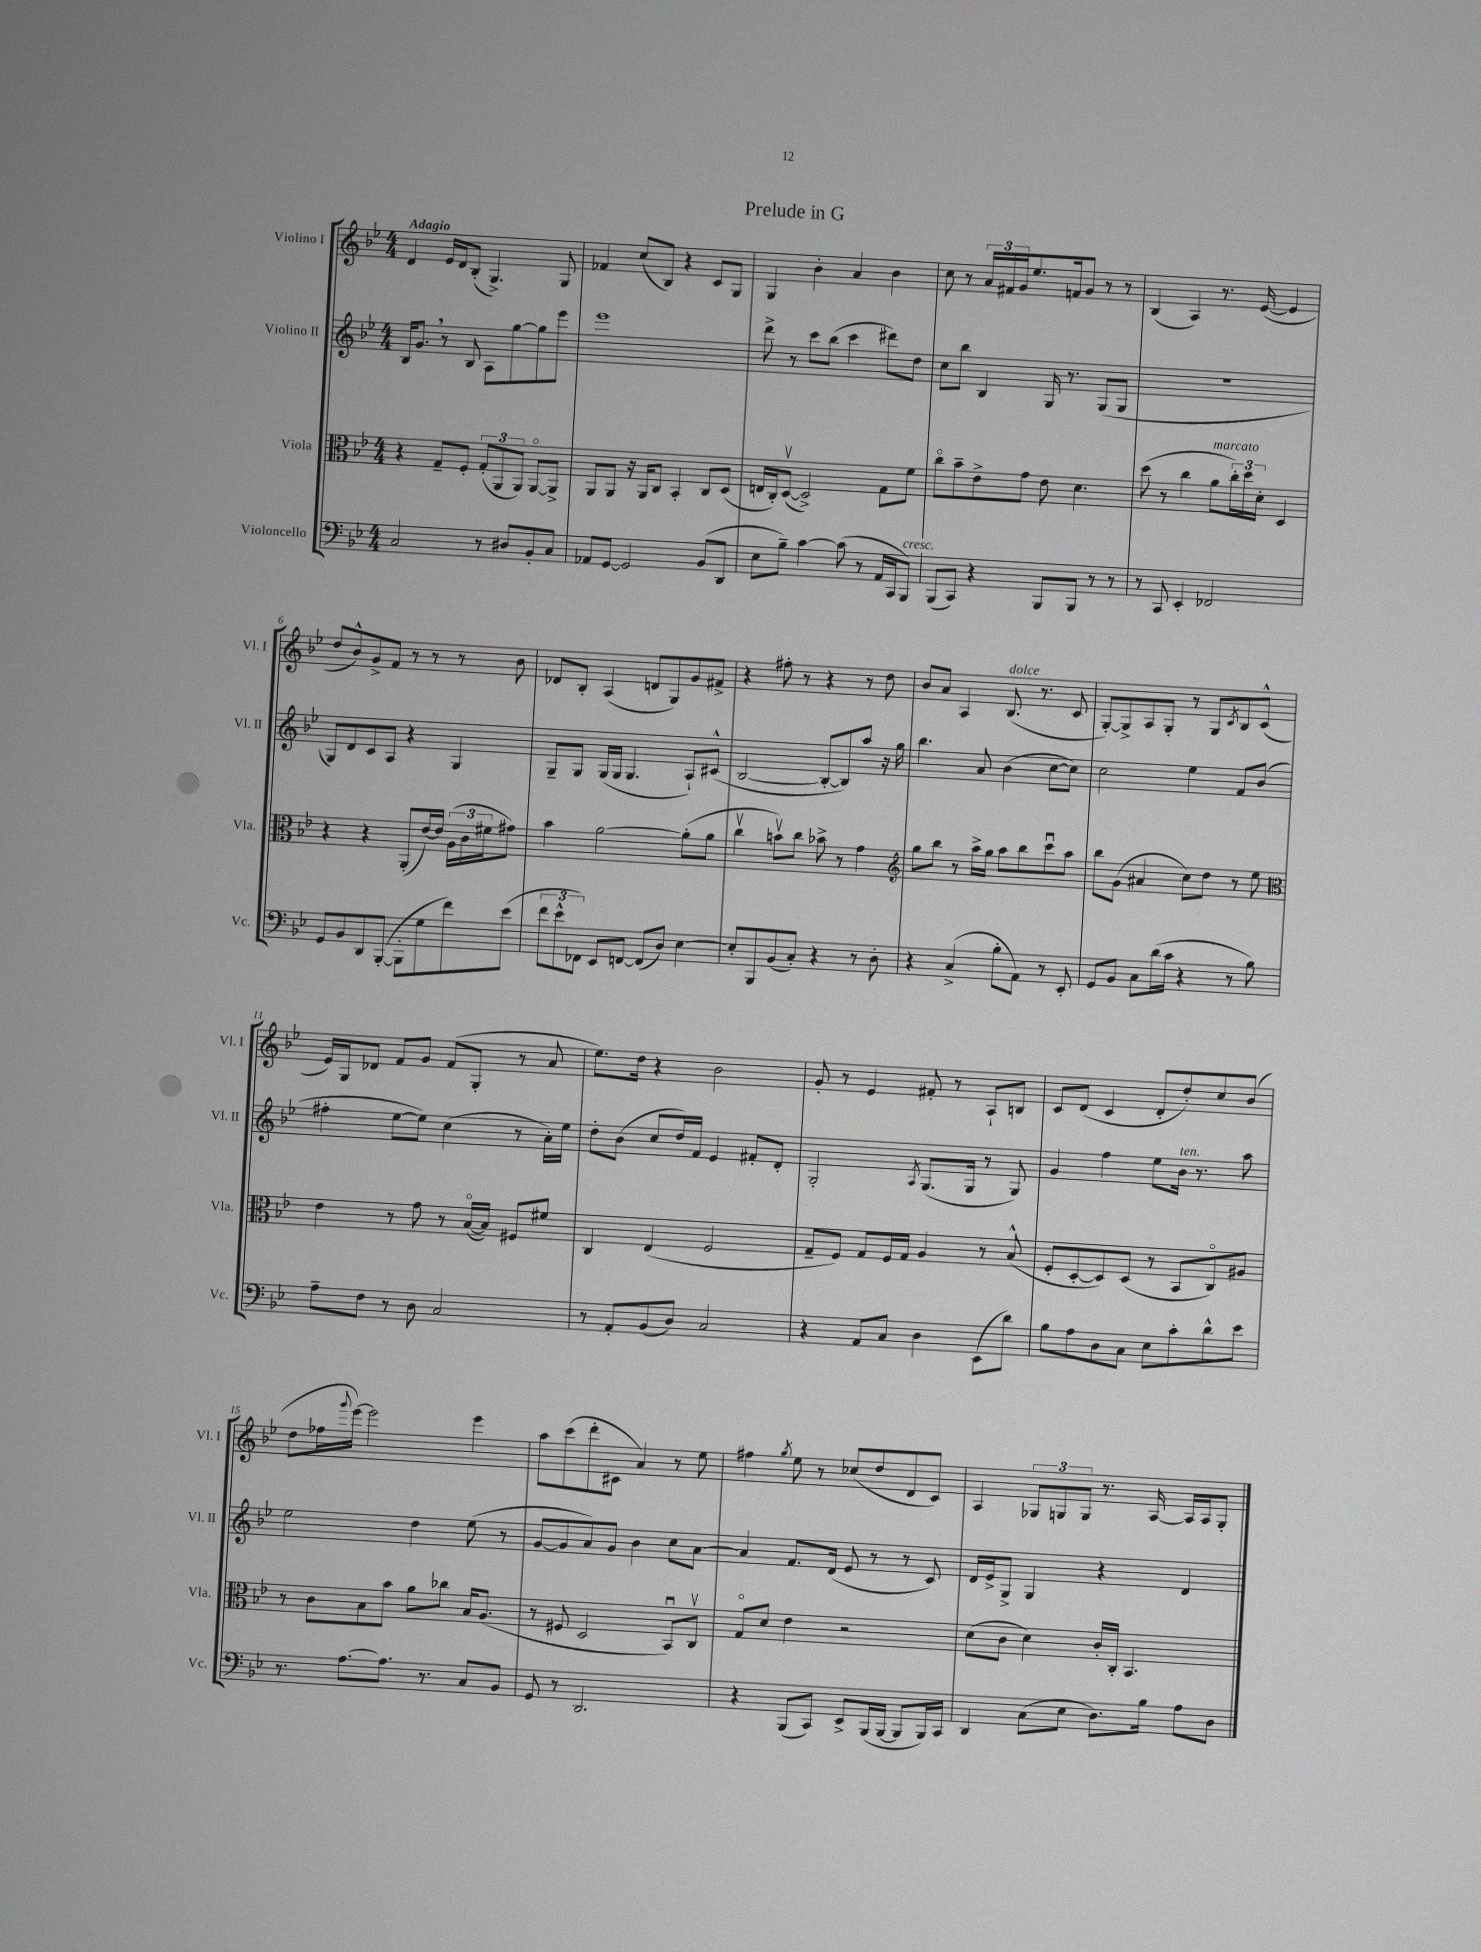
\header { title = "Prelude in G" }
<<
\new StaffGroup <<
\new Staff = "s0" \with { instrumentName = "Violino I" shortInstrumentName = "Vl. I" } {
    \clef treble \key bes \major \numericTimeSignature \time 4/4 \tempo "Adagio"
    d'4 ees'16 d'16 bes8-.( g4.->) g8 |
    fes'4 c''8( bes8) r4 c'8 g8 |
    g4 bes'4-. a'4 bes'4 |
    c''8 r8 \tuplet 3/2 { a'16 fis'16 g'16 } ees''8. f'16 g'8 r8 r8 |
    bes4( a4) r8. ees'16~( ees'4 |
    d''8 bes'8-^) g'8-> f'8 r8 r8 r8 bes'8 |
    des'8 bes8-. a4( d'8 g8) g'8 fis'8-> |
    r4 fis''8-. r8 r4 r8 d''8 |
    bes'8 a'8 a4 bes8.^\markup { \italic "dolce" }( r8. c'8 |
    g8~-.) g8-> a8 g8-. r8 g8 \acciaccatura { c'8 } bes8 c'8-^( |
    ees'16) g16 des'8 f'8 g'8 f'8( g8-. r8 a'8 |
    ees''8.) d''16 r4 bes'2 |
    g'8-. r8 ees'4 fis'8-. r8 a8-! b8 |
    c'8 d'8( c'4 d'8-. d''8-.) c''8 bes'8( |
    d''8 fes''16 \appoggiatura { g'''8 } ees'''16~) ees'''2 ees'''4 |
    a''8 c'''8( d'''8-. cis'8 a'4) r8 ees''8 |
    fis''4 \acciaccatura { g''8 } ees''8 r8 ces''8( d''8 d'8 c'8) |
    a4 \tuplet 3/2 { ges8 g8 g8 } r8. a16~ a16 a16 g8-. \bar "|." |
}
\new Staff = "s1" \with { instrumentName = "Violino II" shortInstrumentName = "Vl. II" } {
    \clef treble \key bes \major \numericTimeSignature \time 4/4
    bes16 g'8. \breathe r8 bes8 a8 g''8~ g''8 ees'''8 |
    ees'''1 |
    d'''8-> r8 c'''8 bes''8( c'''4 dis'''8) d''8 |
    c''8 bes''8 bes4 g16 r8. g8( g8 |
    R1 |
    g8) d'8 c'8 a8 r4 g4 |
    g8-- g8 g16( g16 g4. a8-!) cis'8-^( |
    bes2~ bes8~-. bes8) a''8 r16 g''16 |
    bes''4. a'8 bes'4( c''8~ c''8) |
    c''2 ees''4 f'8 bes'8( |
    fis''4-. ees''8~ ees''8) c''4( r8 a'16-.) ees''16 |
    d''8-. bes'8( c''8 d''16) f'16 ees'4 fis'8-. d'8-. |
    g2-. \acciaccatura { a8 } g8.( g16 r8 g8) |
    g'4 f''4 ees''8 bes'16^\markup { \italic "ten." } r8. a''8 |
    ees''2 d''4 ees''8( r8 |
    g'8~ g'8 a'8) g'8 bes'4 c''8 a'8~ |
    a'4 f'8. d'16( ees'8 r8 r8 c'8) |
    d'16 ees'16-> g8-> g4 r4 d'4 \bar "|." |
}
\new Staff = "s2" \with { instrumentName = "Viola" shortInstrumentName = "Vla." } {
    \clef alto \key bes \major \numericTimeSignature \time 4/4
    r4 g8-- f8-. \tuplet 3/2 { g8-.( a,8 a,8) } a,8~\flageolet a,8-> |
    a,8 a,8 r16 a,16 c8 bes,4-. c8 d8( |
    e16 c16-.) d8~\upbow( d2->) g8 f'8 |
    c''8\flageolet bes'8-- ees'8-> g'8 ees'8 d'4. |
    d''8( r8 c''4 a'8^\markup { \italic "marcato" } \tuplet 3/2 { c''16-.) d''16 d'16-. } d4 |
    r4 r4 a,8-.( ees'16~) ees'16 \tuplet 3/2 { a16( c'16 fis'16 } gis'8) |
    bes'4 a'2~ a'8-.( a'8 |
    c''4\upbow b'8\upbow) c''8 bes'8-> r8 g'4 |
    \clef treble g''8 bes''8 r8 a''16-> g''16 a''8 bes''8 c'''8\downbow a''8 |
    bes''8 g'8( ais'4 c''8) d''8 r8 ees''8 |
    \clef alto ees'4 r8 g'8 r8 bes16~\flageolet( bes16) fis8 fis'8 |
    c4 ees4( f2 |
    g8-- f8) g8 f16 g16 a4 r8 bes8-^( |
    f8-. d8~-. d8) d8( r8 bes,8 c8\flageolet) ais8 |
    r8 c'8 bes8 bes'8 a'8 ces''8 bes16 a8.( |
    r8 fis8 d2 bes,8\downbow) c8\upbow |
    g8\flageolet d'8 ees'4 r2 |
    d'8( c'8 d'4) c'16-. c16-. bes,4. \bar "|." |
}
\new Staff = "s3" \with { instrumentName = "Violoncello" shortInstrumentName = "Vc." } {
    \clef bass \key bes \major \numericTimeSignature \time 4/4
    c2 r8 dis8 bes,8-. c8 |
    aes,8 g,8~ g,2 bes,8( d,8 |
    ees8 bes8--) c'4~ c'8( r8 a,16 c,16 bes,,8^\markup { \italic "cresc." }) |
    bes,,8( c,8) r4 bes,,8 bes,,8 r8 r8 |
    r8 c,8 ees,4-. fes,2 |
    g,8 bes,8 d,8 bes,,8~-.( bes,,8-. g8 f'8) ees'8( |
    \tuplet 3/2 { f'8 ees'8-^ fes,8) } ees,8 f,8~ f,8( d8) ees4~ |
    ees8-. bes,,8 bes,8( c8-.) r4 r8 d8-. |
    r4 c4->( bes8-. a,8) r8 ees,8-. |
    g,8 bes,8 c8 d'16( c'16 r4 r8 bes8) |
    a8-- f8 r8 d8 c2 |
    r8 a,8-. bes,8( d8) c2 |
    r4 a,8 c8 d4 ees,8( d'8) |
    bes8 a8 d8 c8 ees8 c'8-. d'8-^ ees'8 |
    r8. a8.~ a8. r8. c8 bes,8 |
    g,8 r8 d,2. |
    r4 bes,,8( c,8) ees,8-> bes,,16( bes,,16~ bes,,8 bes,,16) c,16 |
    d,4 c8( ees8 d8.) bes16 a8 d8 \bar "|." |
}
>>
>>
